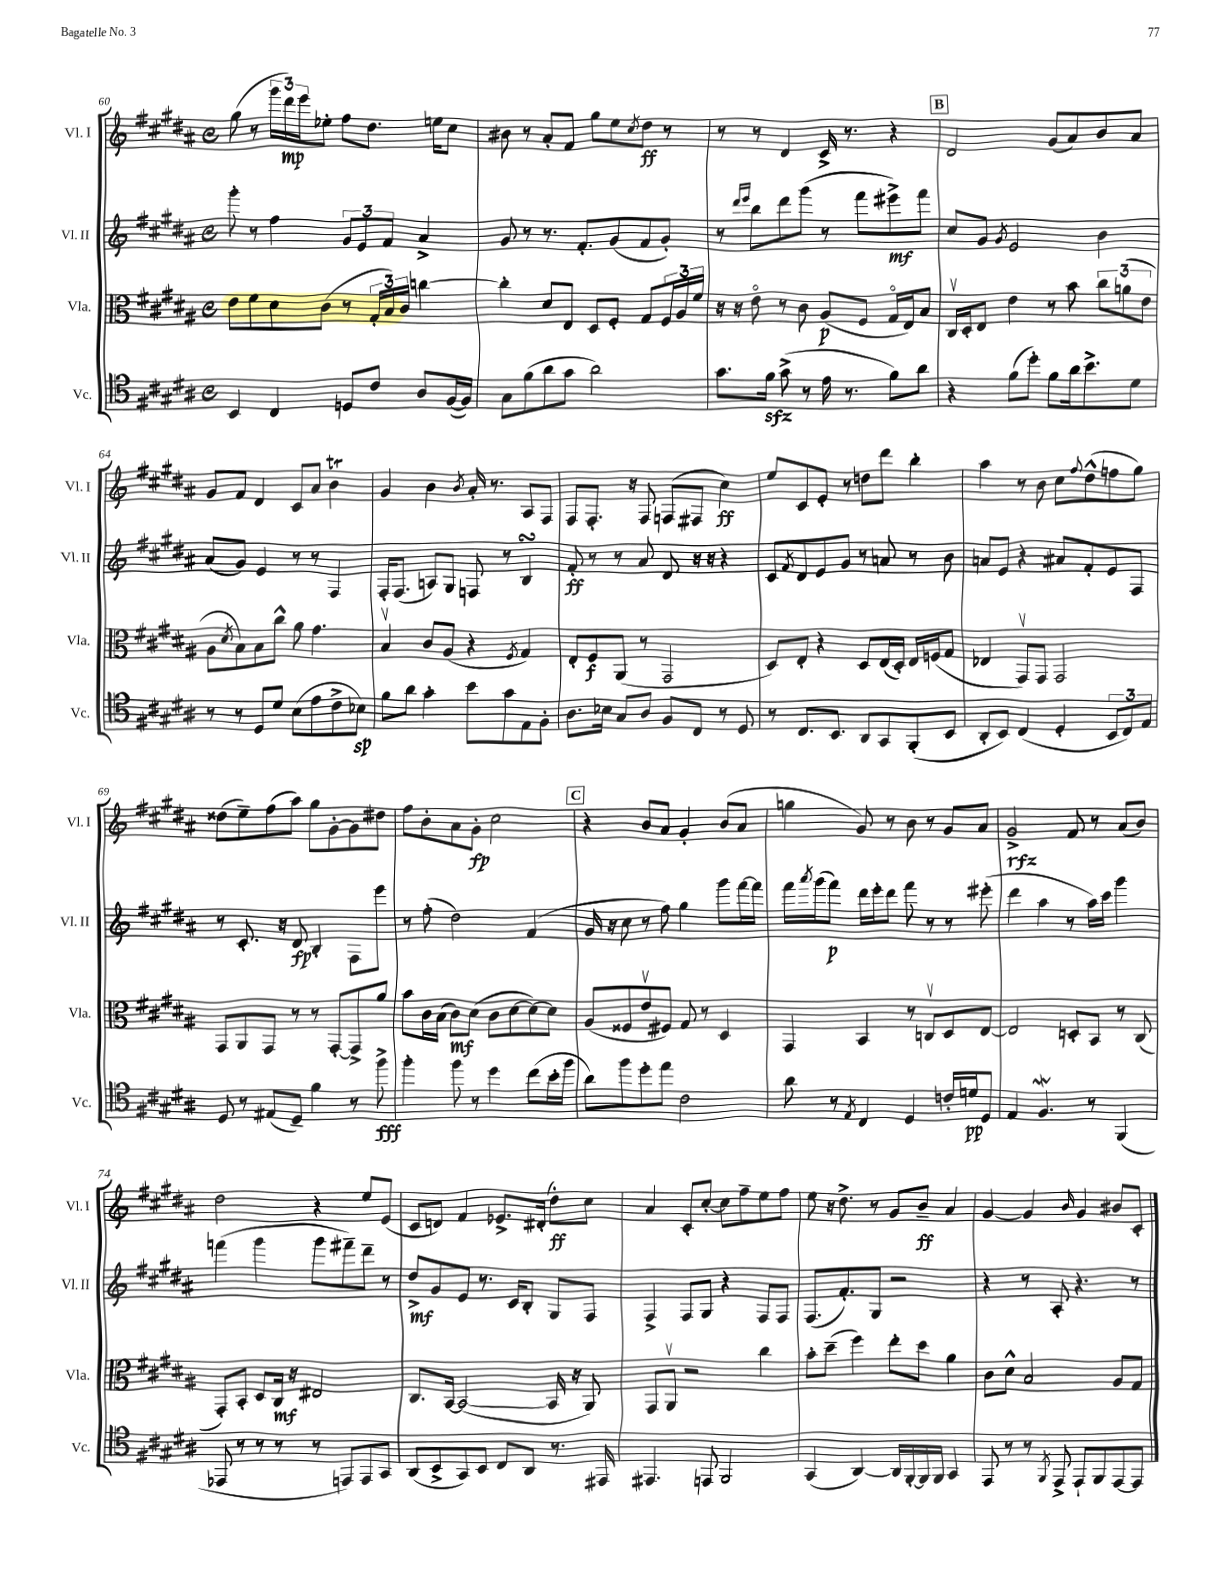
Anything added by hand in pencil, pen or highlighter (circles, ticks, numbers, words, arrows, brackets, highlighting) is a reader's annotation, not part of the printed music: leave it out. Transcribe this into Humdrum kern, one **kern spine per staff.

**kern	**dynam	**kern	**dynam	**kern	**dynam	**kern	**dynam
*part4	*part4	*part3	*part3	*part2	*part2	*part1	*part1
*staff4	*staff4	*staff3	*staff3	*staff2	*staff2	*staff1	*staff1
*I"Vc.	*	*I"Vla.	*	*I"Vl. II	*	*I"Vl. I	*
*I'Vc.	*	*I'Vla.	*	*I'Vl. II	*	*I'Vl. I	*
*clefC4	*	*clefC3	*	*clefG2	*	*clefG2	*
*k[f#c#g#d#a#]	*	*k[f#c#g#d#a#]	*	*k[f#c#g#d#a#]	*	*k[f#c#g#d#a#]	*
*M4/4	*	*M4/4	*	*M4/4	*	*M4/4	*
*met(c)	*	*met(c)	*	*met(c)	*	*met(c)	*
=60	=60	=60	=60	=60	=60	=60	=60
4BB/	.	8e\L	.	8ggg#'\	.	(8gg#\	.
.	.	8f#\	.	8r	.	8r	.
4C#/	.	8d#\	.	4ff#\	.	24ggg#\LL	.
.	.	.	.	.	.	24ddd#\)	mp
.	.	.	.	.	.	24eee\J	.
.	.	(8c#\J	.	.	.	8ee-X'\J	.
8Dn/L	.	8r	.	12g#/L	.	8ff#\L	.
.	.	.	.	12e/	.	.	.
8c#/J	.	24G#'/LL	.	.	.	8.dd#\J	.
.	.	24B/)	.	12f#/J	.	.	.
.	.	24c#/JJ	.	.	.	.	.
8A#/L	.	[4ccn\	.	4a#^/	.	.	.
.	.	.	.	.	.	16een\KL	.
([16F#/L	.	.	.	.	.	8cc#\J	.
16F#/JJ])	.	.	.	.	.	.	.
=61	=61	=61	=61	=61	=61	=61	=61
8G#\L	.	4cc'\]	.	8g#/	.	8b#X\	.
(8f#\	.	.	.	8r	.	8r	.
8a#\	.	8d#/L	.	8.r	.	8a#'/L	.
8g#\J	.	8E/J	.	.	.	8f#/J	.
.	.	.	.	8.f#'/L	.	.	.
2a#\)	.	8D#/L	.	.	.	8gg#\L	.
.	.	8F#'/J	.	(8g#/	.	8ee\	.
.	.	.	.	.	.	8qcc#/	.
.	.	8G#/L	.	8f#/	.	8dd#\J	ff
.	.	24F#/L	.	8g#'/J)	.	8r	.
.	.	24A#/	.	.	.	.	.
.	.	24f#/JJ	.	.	.	.	.
=62	=62	=62	=62	=62	=62	=62	=62
8.g#\L	.	16r	.	8r	.	8r	.
.	.	16r	.	.	.	.	.
.	.	.	.	16qqddd#/LL	.	.	.
.	.	.	.	16qqeee/JJ	.	.	.
.	.	8e\	.	8bb\L	.	8r	.
16f#zz\Jk	.	.	.	.	.	.	.
(8g#^\	.	8r	.	8ddd#\	.	4d#/	.
8r	.	8c#\	.	(8ggg#\J	.	.	.
16e\	.	(8A#/L	p	8r	.	16c#^/	.
8.r	.	.	.	.	.	8.r	.
.	.	8F#/J	.	8fff#\L	.	.	.
8f#\L)	.	16G#/LL	.	8eee#X^\)	mf	4r	.
.	.	16E/J)	.	.	.	.	.
8a#\J	.	8B/J	.	8fff#\J	.	.	.
!!LO:REH:place=s1:t=B
=63	=63	=63	=63	=63	=63	=63	=63
4r	.	16C#v/LL	.	8cc#/L	.	2d#/	.
.	.	16D#'/J	.	.	.	.	.
.	.	8E/J	.	8g#/J	.	.	.
.	.	.	.	8qg#/	.	.	.
(8f#\L	.	4e\	.	2e/	.	.	.
8dd#'\J)	.	.	.	.	.	.	.
8f#\L	.	8r	.	.	.	(8g#/L	.
16a#\k	.	8b\	.	.	.	8a#/)	.
8.b^\	.	.	.	.	.	.	.
.	.	12cc#\L	.	4b\	.	8b/	.
.	.	(12an\	.	.	.	.	.
8d#\J	.	.	.	.	.	8a#/J	.
.	.	12e\J	.	.	.	.	.
!!LO:LB:g=z
=64	=64	=64	=64	=64	=64	=64	=64
8r	.	8A#\L	.	(8a#/L	.	8g#/L	.
.	.	8qd#/	.	.	.	.	.
8r	.	8B\)	.	8g#/J)	.	8f#/J	.
8D#/L	.	8B\	.	4e/	.	4d#/	.
8d#/J	.	8cc#^^\J	.	.	.	.	.
(8B\L	.	8a#\	.	8r	.	8c#/L	.
8e\	.	4.g#\	.	8r	.	8a#/J	.
8c#^\	.	.	.	4F#/	.	4bT\	.
8B-X\J)	sp	.	.	.	.	.	.
=65	=65	=65	=65	=65	=65	=65	=65
8f#\L	.	4Bv/	.	16F#'/KL	.	4g#/	.
.	.	.	.	(8.F#/J	.	.	.
8a#\J	.	.	.	.	.	.	.
4g#'\	.	8c#/L	.	8An/L)	.	4b\	.
.	.	(8A#/J	.	8G#/J	.	.	.
.	.	.	.	.	.	8qb/	.
8b\L	.	4r	.	8Fn/	.	16a#'/	.
.	.	.	.	.	.	8.r	.
8g#\	.	.	.	8r	.	.	.
.	.	8qF#/	.	.	.	.	.
8E\	.	4G#/)	.	4BsSSs/	.	8A#/L	.
8F#'\J	.	.	.	.	.	8F#/J	.
=66	=66	=66	=66	=66	=66	=66	=66
8.A#\L	.	8E'/L	.	8f#'/	ff	8F#/L	.
.	.	8F#/	f	8r	.	8.F#'/J	.
16B-X\Jk	.	.	.	.	.	.	.
8G#/L	.	(8AA#/J	.	8r	.	.	.
.	.	.	.	.	.	16r	.
8A#/J	.	8r	.	8a#/	.	8F#/	.
8F#/L	.	2GG#/	.	8d#/	.	(8Fn/L	.
8C#/J	.	.	.	16r	.	8F#X/J	.
.	.	.	.	16r	.	.	.
8r	.	.	.	4r	.	4cc#\)	ff
8D#/	.	.	.	.	.	.	.
=67	=67	=67	=67	=67	=67	=67	=67
8r	.	8D#/L)	.	8c#/L	.	8ee/L	.
.	.	.	.	8qf#/	.	.	.
8.C#/L	.	8E'/J	.	8d#/	.	8c#/	.
.	.	4r	.	8e/	.	8e'/J	.
8.BB/J	.	.	.	.	.	.	.
.	.	.	.	8g#/J	.	8r	.
8AA#/L	.	8D#/L	.	8r	.	8ddn\L	.
8GG#/	.	(16E/L	.	8an/	.	8ddd#\J	.
.	.	16D#'/JJ)	.	.	.	.	.
(8FF#'/	.	16E/LL	.	8r	.	4bb'\	.
.	.	(16Fn/J	.	.	.	.	.
8BB/J	.	8G#/J	.	8b\	.	.	.
=68	=68	=68	=68	=68	=68	=68	=68
8AA#'/L	.	4E-X/	.	8an/L	.	4aa#\	.
8BB/J)	.	.	.	8e/J	.	.	.
(4C#/	.	8GG#v/L)	.	4r	.	8r	.
.	.	8GG#/J	.	.	.	8b\	.
4D#'/	.	2GG#/	.	8a#X/L	.	8cc#\L	.
.	.	.	.	.	.	8qqff#/	.
.	.	.	.	8f#'/	.	(8dd#^^\	.
12BB/L	.	.	.	8e/	.	8ffn\	.
12C#/)	.	.	.	.	.	.	.
.	.	.	.	8F#/J	.	8gg#\J)	.
12E/J	.	.	.	.	.	.	.
!!LO:LB:g=z
=69	=69	=69	=69	=69	=69	=69	=69
8D#/	.	8GG#/L	.	8r	.	(8dd##X\L	.
8r	.	8AA#/	.	8.c#'/	.	8ee~\)	.
(8E#X/L	.	8GG#/J	.	.	.	(8ff#\	.
.	.	.	.	16r	.	.	.
8D#~/J)	.	8r	.	8d#/	fp	8aa#\J)	.
4f#\	.	8r	.	4B'/	.	8gg#\L	.
.	.	[8GG#'/L	.	.	.	[8g#'\	.
8r	.	8GG#^/]	.	8F#\L	.	8g#\]	.
8ff#^\	fff	8a#/J	.	8eee\J	.	8dd#X\J	.
=70	=70	=70	=70	=70	=70	=70	=70
4ff#'\	.	8b\L	.	8r	.	8ff#\L	.
.	.	16c#\L	.	(8ff#'\	.	8b'\	.
.	.	(16B\JJ	.	.	.	.	.
8ff#\	.	8c#\L)	mf	2dd#\)	.	8a#\	.
8r	.	(8d#\J	.	.	.	8g#'\J	fp
4dd#\	.	8c#\L	.	.	.	2cc#\	.
.	.	[8d#\	.	.	.	.	.
(8cc#\L	.	8d#\_)	.	(4f#/	.	.	.
16b'\L	.	8d#\J]	.	.	.	.	.
16ff#\JJ	.	.	.	.	.	.	.
!!LO:REH:place=s1:t=C
=71	=71	=71	=71	=71	=71	=71	=71
8a#\L)	.	(8A#/L	.	16g#/	.	4r	.
.	.	.	.	16r	.	.	.
8ff#\	.	8F##X/	.	8cc#\	.	.	.
8dd#'\	.	8ev/	.	8r	.	8b/L	.
8ee\J	.	8F#X/J)	.	8ff#\)	.	8a#/J	.
2c#\	.	8G#/	.	4gg#\	.	4g#'/	.
.	.	8r	.	.	.	.	.
.	.	4D#/	.	8ggg#\L	.	(8b/L	.
.	.	.	.	[16fff#\L	.	8a#/J	.
.	.	.	.	16fff#\JJ]	.	.	.
=72	=72	=72	=72	=72	=72	=72	=72
8a#\	.	4GG#/	.	16fff#\LL	.	4ggn\	.
.	.	.	.	8qaaa#/	.	.	.
.	.	.	.	(16ggg#\J	.	.	.
8r	.	.	.	8fff#\J)	p	.	.
8qE/	.	.	.	.	.	.	.
4C#/	.	4BB/	.	16ddd#\LL	.	8g#/)	.
.	.	.	.	16eee'\J	.	.	.
.	.	.	.	8ddd#\J	.	8r	.
4D#/	.	8r	.	8fff#\	.	8b\	.
.	.	8Cnv/L	.	8r	.	8r	.
16cn'/LL	.	8D#/	.	8r	.	8g#/L	.
16dn/J	pp	.	.	.	.	.	.
8D#/J	.	[8E/J	.	(8eee#X'\	.	8a#/J	.
=73	=73	=73	=73	=73	=73	=73	=73
4E/	.	2E/]	.	4ddd#\	.	2g#^/	rfz
4.F#W/	.	.	.	4aa#\	.	.	.
.	.	8Dn'/L	.	8r	.	8f#/	.
8r	.	8BB/J	.	16aa#\LL)	.	8r	.
.	.	.	.	16ccc#\JJ	.	.	.
(4FF#/	.	8r	.	4ggg#\	.	(8a#/L	.
.	.	(8C#/	.	.	.	8b/J)	.
!!LO:LB:g=z
=74	=74	=74	=74	=74	=74	=74	=74
8EE-X/	.	8GG#'/L)	.	(4fffn\	.	2dd#\	.
8r	.	8BB'/J	.	.	.	.	.
8r	.	8D#/L	.	4ggg#\	.	.	.
8r	.	16C#/Jk	mf	.	.	.	.
.	.	16r	.	.	.	.	.
8r	.	2E#X/	.	8ggg#\L	.	4r	.
8EEn/L)	.	.	.	8fff#X~\)	.	.	.
8EE/	.	.	.	8ddd#~\J	.	8ee/L	.
8GG#/J	.	.	.	8r	.	(8e/J	.
=75	=75	=75	=75	=75	=75	=75	=75
(8AA#/L	.	8.C#/L	.	8dd#^/L	mf	8c#/L	.
8BB^/	.	.	.	8g#/	.	8dn/J)	.
.	.	[16BB/Jk	.	.	.	.	.
8GG#/)	.	(2BB/_	.	8e/J	.	4f#/	.
8BB/J	.	.	.	8.r	.	.	.
8C#/L	.	.	.	.	.	8.e-X^/L	.
.	.	.	.	16c#/KL	.	.	.
8AA#/J	.	.	.	8B'/J	.	.	.
.	.	.	.	.	.	(16d#X'/Jk	.
8.r	.	16BB/]	.	8G#/L	.	8dd#'\L)	ff
.	.	16r	.	.	.	.	.
.	.	8AA#/)	.	8F#/J	.	8cc#\J	.
16EE#X/	.	.	.	.	.	.	.
=76	=76	=76	=76	=76	=76	=76	=76
4.EE#X/	.	8GG#/L	.	4F#^/	.	4a#/	.
.	.	8AA#v/J	.	.	.	.	.
.	.	2r	.	8F#/L	.	8c#'/L	.
8EEn/	.	.	.	8G#/J	.	[8cc#'/J	.
2FF#/	.	.	.	4r	.	8cc#\L]	.
.	.	.	.	.	.	8ff#~\	.
.	.	4cc#\	.	8F#/L	.	8ee\	.
.	.	.	.	8F#/J	.	8ff#\J	.
=77	=77	=77	=77	=77	=77	=77	=77
(4GG#/	.	8b'\L	.	(8.F#/L	.	8ee\	.
.	.	(8dd#~\J	.	.	.	16r	.
.	.	.	.	8.f#'/)	.	8.dd#^\	.
[4AA#/)	.	4ff#\)	.	.	.	.	.
.	.	.	.	8G#/J	.	8r	.
16AA#/LL]	.	8ee'\L	.	2r	.	8g#/L	.
[16FF#'/	.	.	.	.	.	.	.
16FF#/]	.	8dd#\J	.	.	.	8b~/J	ff
16FF#/JJ	.	.	.	.	.	.	.
4GG#/	.	4a#\	.	.	.	4a#/	.
=78	=78	=78	=78	=78	=78	=78	=78
8EE/	.	8c#\L	.	4r	.	[4g#/	.
8r	.	8d#^^\J	.	.	.	.	.
8r	.	2B/	.	8r	.	4g#/]	.
8qFF#/	.	.	.	.	.	.	.
8EE^/	.	.	.	8A#'/	.	.	.
.	.	.	.	.	.	16qqb/	.
8EE`/L	.	.	.	4.r	.	4g#/	.
8FF#/	.	.	.	.	.	.	.
[8EE/	.	8A#/L	.	.	.	8b#X/L	.
8EE/J]	.	8G#/J	.	8r	.	8c#'/J	.
==	==	==	==	==	==	==	==
*-	*-	*-	*-	*-	*-	*-	*-
